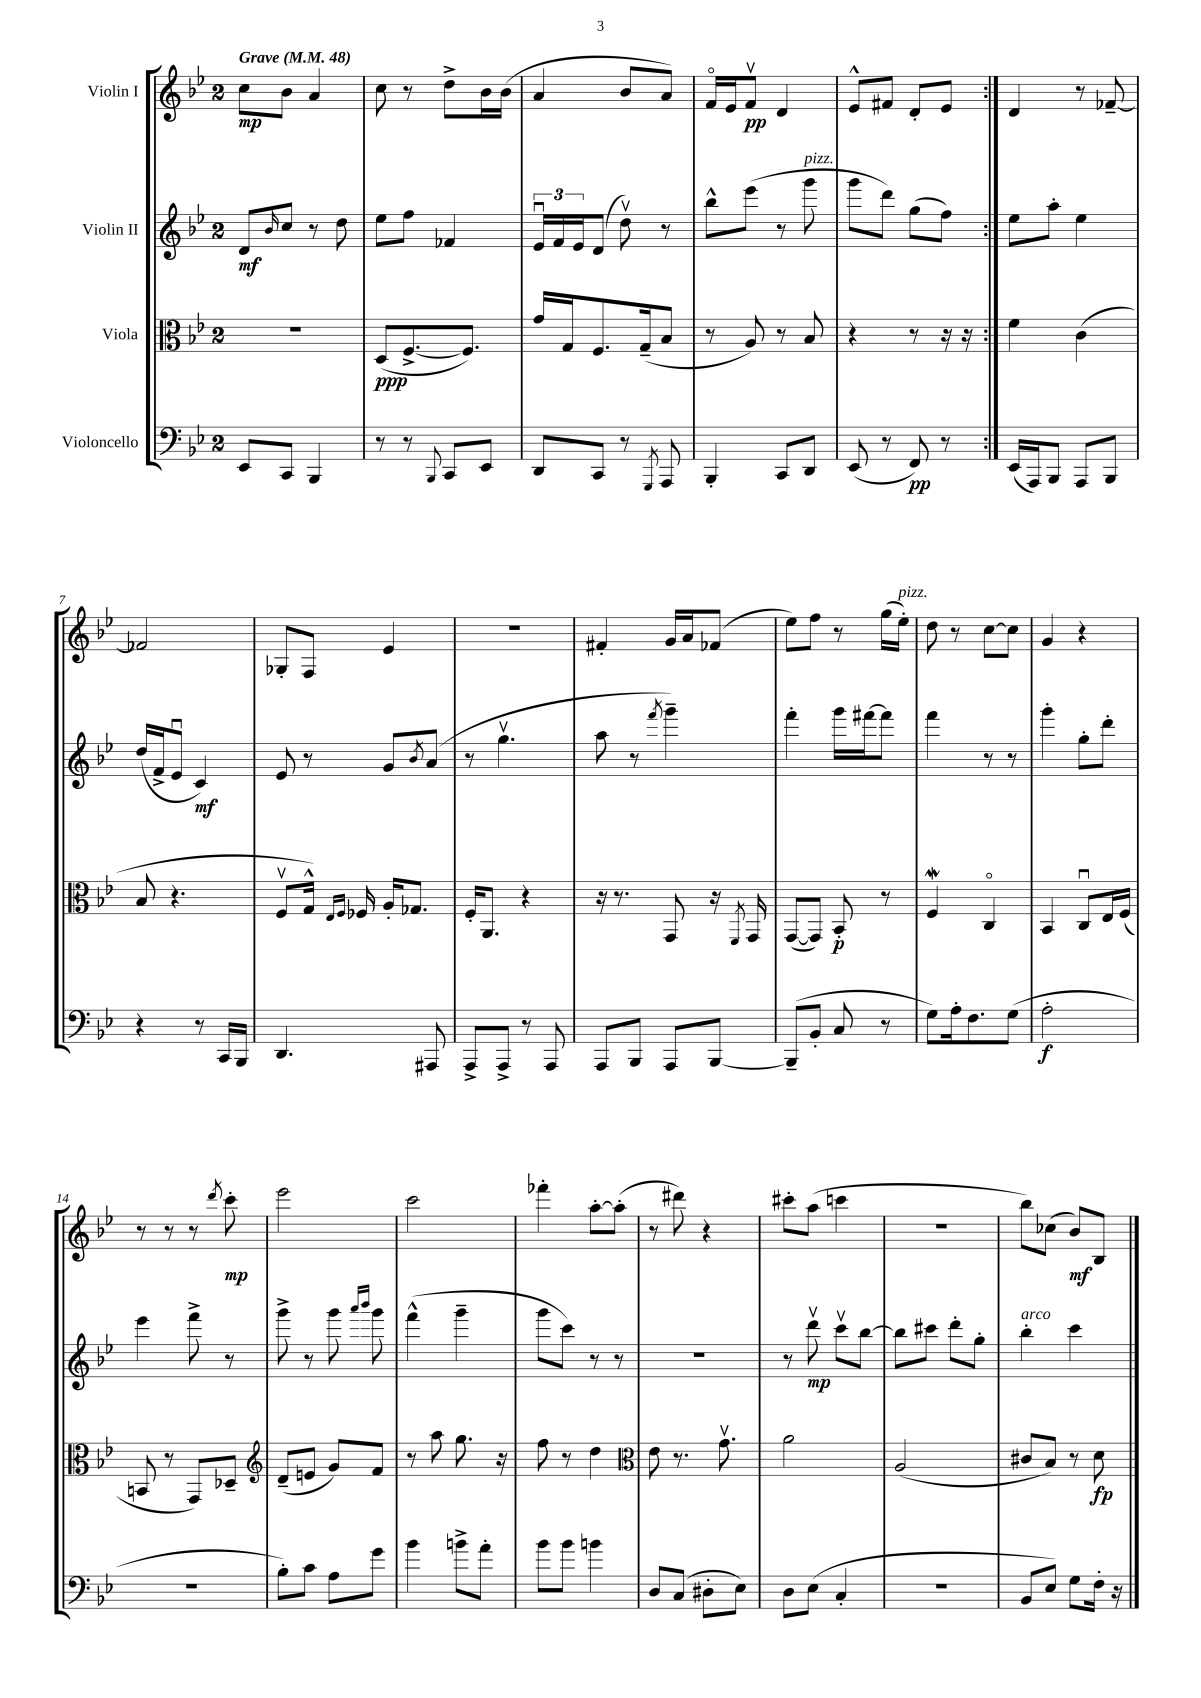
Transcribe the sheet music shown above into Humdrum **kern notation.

**kern	**kern	**kern	**kern
*staff4	*staff3	*staff2	*staff1
*clefF4	*clefC3	*clefG2	*clefG2
*k[b-e-]	*k[b-e-]	*k[b-e-]	*k[b-e-]
*M2/4	*M2/4	*M2/4	*M2/4
*MM48	*MM48	*MM48	*MM48
8EE-	2r	8d	8cc
.	.	16qqb-	.
8CC	.	8cc	8b-
4BBB-	.	8r	4a
.	.	8dd	.
=	=	=	=
8r	(8D	8ee-	8cc
8r	[8.F^	8ff	8r
8qqBBB-	.	.	.
8CC	.	4f-	8dd^
.	8.F])	.	.
8EE-	.	.	16b-
.	.	.	(16b-
=	=	=	=
8DD	16g	24e-u	4a
.	.	24f	.
.	16G	.	.
.	.	24e-	.
8CC	8.F	(8d	.
8r	.	8ddv)	8b-
.	(16G~	.	.
8qGGG	.	.	.
8AAA	8B-	8r	8a)
=	=	=	=
4BBB-'	8r	8bb-^^	16fo
.	.	.	16e-
.	8A)	(8eee-	8fv
8CC	8r	8r	4d
8DD	8B-	8ggg	.
=	=	=	=
(8EE-	4r	8ggg	8e-^^
8r	.	8ddd)	8f#
8FF)	8r	(8gg	8d'
8r	16r	8ff)	8e-
.	16r	.	.
=:|!	=:|!	=:|!	=:|!
(16EE-	4f	8ee-	4d
16AAA)	.	.	.
8BBB-	.	8aa'	.
8AAA	(4c	4ee-	8r
8BBB-	.	.	[8f-~
=	=	=	=
4r	8B-	(16dd	2f-]
.	.	16f^	.
.	4.r	8e-u	.
8r	.	4c)	.
16CC	.	.	.
16BBB-	.	.	.
=	=	=	=
4.DD	8Fv	8e-	8G-'
.	16G^^)	8r	8F
.	16qqE-	.	.
.	16qqF	.	.
.	16F-	.	.
.	16A'	8g	4e-
.	8.G-	.	.
.	.	8qb-	.
8AAA#	.	(8a	.
=	=	=	=
8AAA^	16F'	8r	2r
.	8.AA	.	.
8AAA^	.	4.ggv	.
8r	4r	.	.
8AAA	.	.	.
=	=	=	=
8AAA	16r	8aa	4f#'
.	8.r	.	.
8BBB-	.	8r	.
.	.	8qfff	.
8AAA	8GG	4ggg~)	16g
.	.	.	16a
[8BBB-	16r	.	(8f-
.	8qFF	.	.
.	16GG	.	.
=	=	=	=
(8BBB-~]	([8GG	4fff'	8ee-)
8BB-'	8GG])	.	8ff
8C	8BB-'	16ggg	8r
.	.	[16fff#	.
8r	8r	8fff#]	(16gg
.	.	.	16ee-')
=	=	=	=
8G)	4F	4fff	8dd
16A'	.	.	8r
8.F	.	.	.
.	4Co	8r	[8cc
(8G	.	8r	8cc]
=	=	=	=
2A'	4BB-	4ggg'	4g
.	8Cu	8gg'	4r
.	16E-	8ddd'	.
.	(16F	.	.
=	=	=	=
2r	8BB	4eee-	8r
.	8r	.	8r
.	8GG)	8fff^	8r
.	.	.	8qddd
.	8D-~	8r	8ccc'
=	=	=	=
*	*clefG2	*	*
8B-')	(8d~	8ggg^	2eee-
8c	8e	8r	.
8A	8g)	8ggg	.
.	.	16qqaaa	.
.	.	16qqbbb-	.
8g	8f	8ggg	.
=	=	=	=
4b-	8r	(4fff^^	2ccc
.	8aa	.	.
8b^	8.gg	4ggg~	.
8a'	.	.	.
.	16r	.	.
=	=	=	=
8b-	8ff	8ggg	4fff-'
8b-	8r	8ccc)	.
4b	4dd	8r	[8aa'
.	.	8r	(8aa']
=	=	=	=
*	*clefC3	*	*
8D	8e-	2r	8r
(8C	8.r	.	8ddd#)
8D#'	.	.	4r
.	8.gv	.	.
8E-)	.	.	.
=	=	=	=
8D	2a	8r	8ccc#'
(8E-	.	8dddv	(8aa
4C'	.	8cccv	4ccc
.	.	[8bb-	.
=	=	=	=
2r	(2A	8bb-]	2r
.	.	8ccc#	.
.	.	8ddd'	.
.	.	8gg'	.
=	=	=	=
8BB-	8c#	4bb-'	8bb-)
8E-)	8B-)	.	(8cc-
8G	8r	4ccc	8b-)
16F'	8d	.	8B-
16r	.	.	.
==	==	==	==
*-	*-	*-	*-
